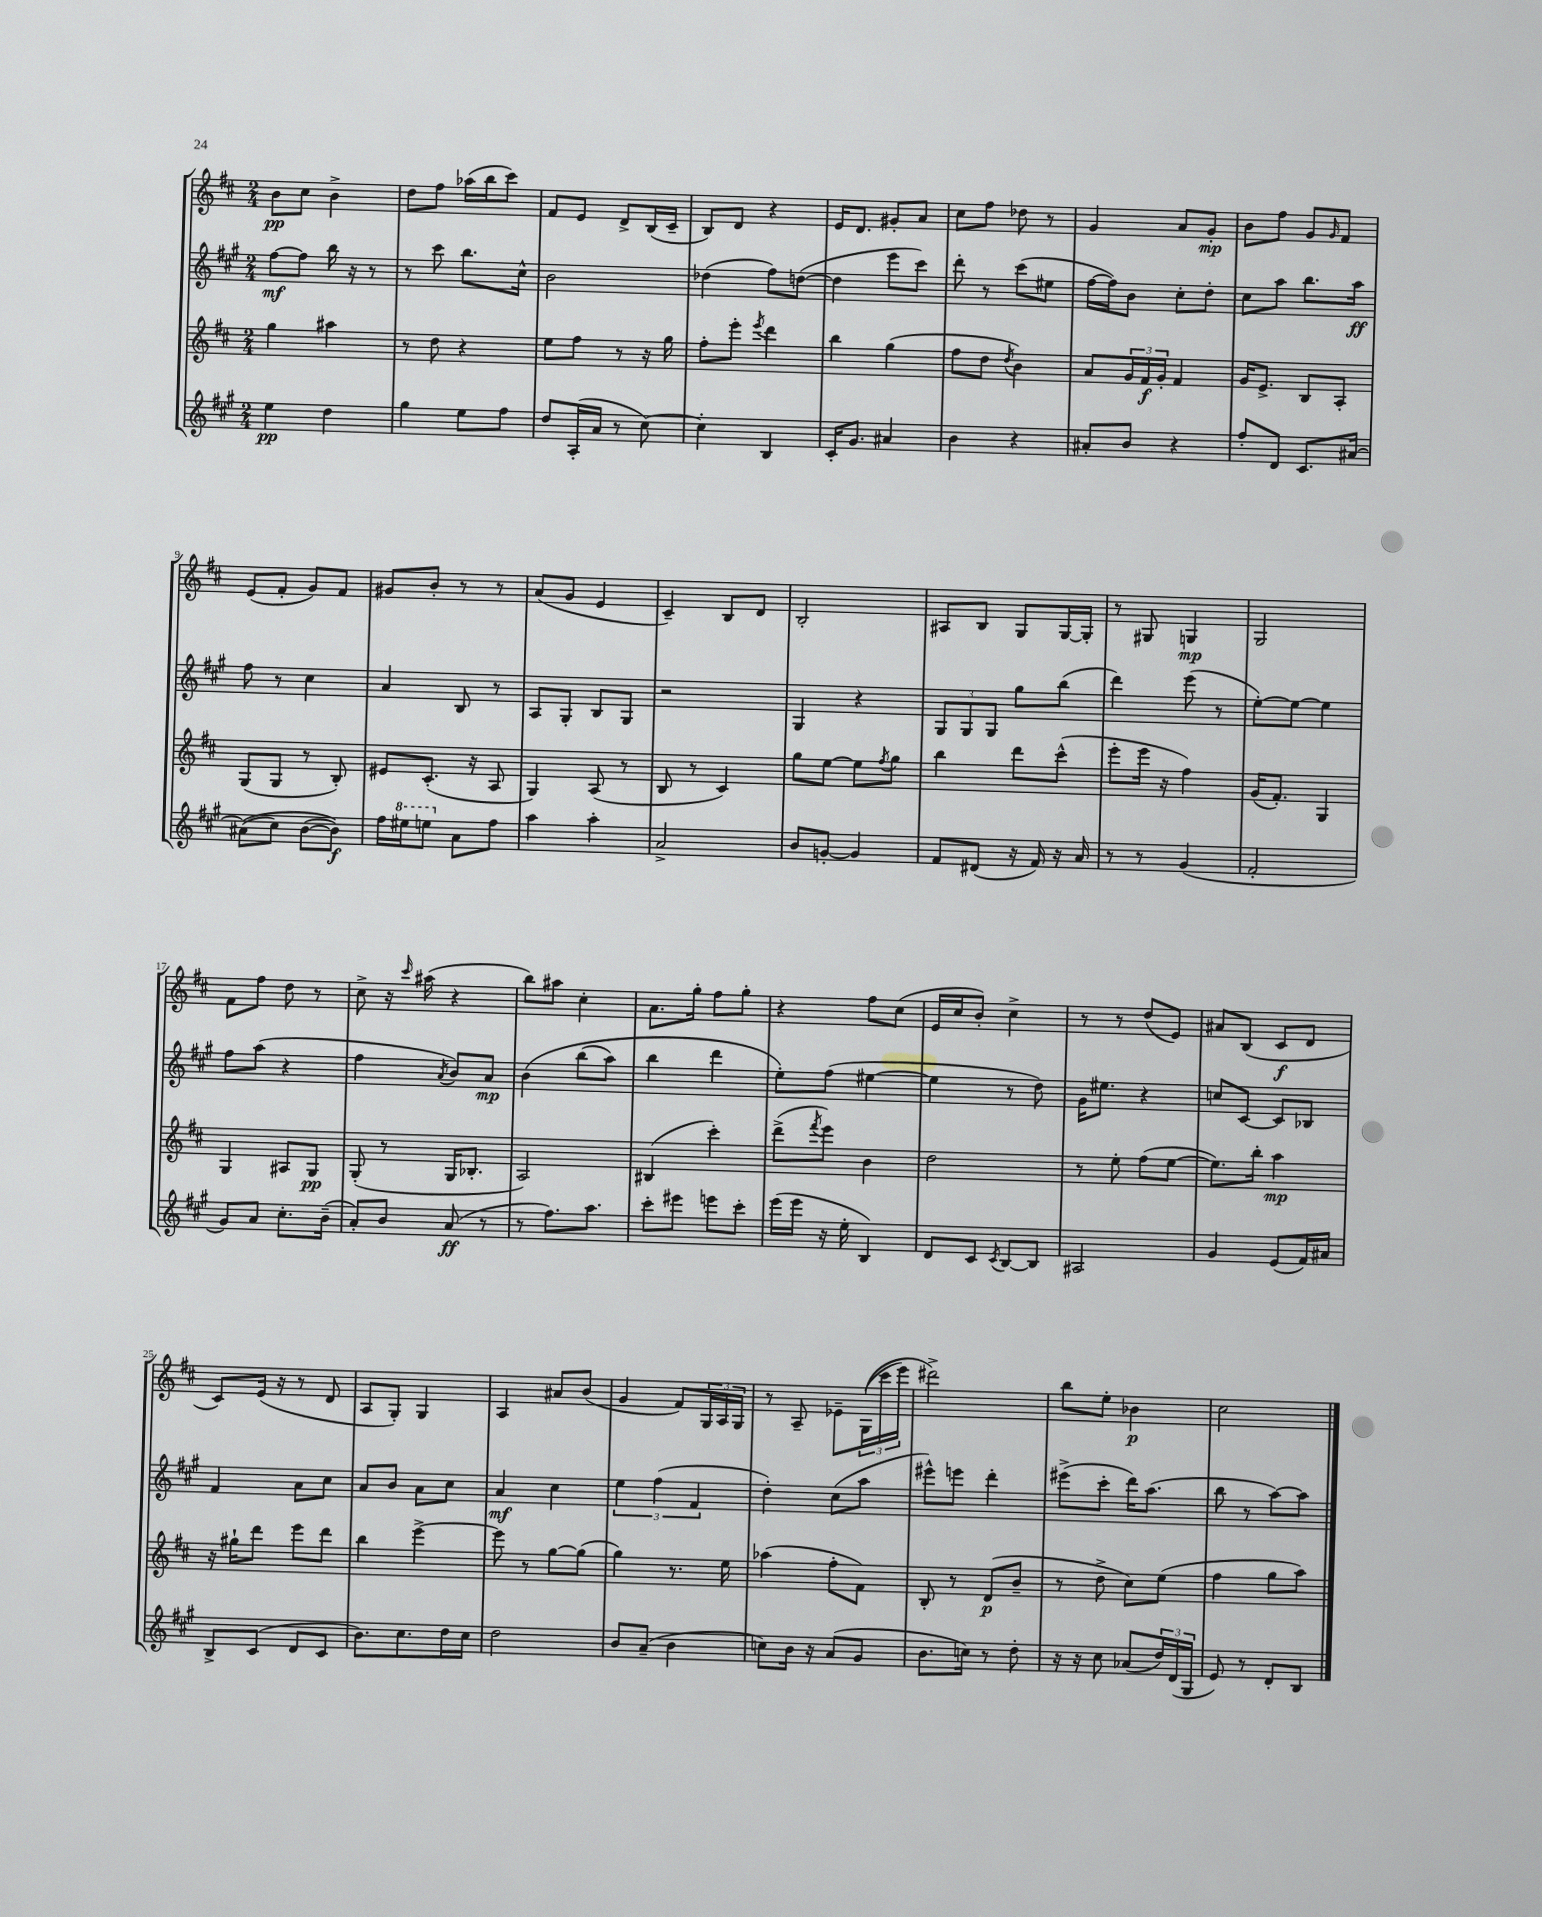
<<
\new StaffGroup <<
\new Staff = "s0" {
    \clef treble \key d \major \numericTimeSignature \time 2/4
    b'8\pp cis''8 b'4-> |
    d''8 fis''8 aes''16( b''16 cis'''8) |
    fis'8 e'8 d'8-> b16( cis'16-- |
    b8) d'8 r4 |
    e'16 d'8. gis'8-. a'8 |
    cis''8 fis''8 des''8 r8 |
    g'4 a'8 g'8-.\mp |
    b'8 fis''8 g'8 \grace { g'16 } fis'8 |
    e'8( fis'8-. g'8) fis'8 |
    gis'8 b'8-. r8 r8 |
    a'8( g'8 e'4 |
    cis'4--) b8 d'8 |
    b2-. |
    ais8 b8 g8 g16~ g16-. |
    r8 gis8 g4\mp |
    g2 |
    fis'8 fis''8 d''8 r8 |
    cis''8-> r16 \grace { cis'''16 } ais''16( r4 |
    b''8) ais''8 cis''4-. |
    a'8. g''16-. fis''8 g''8-. |
    r4 fis''8 cis''8( |
    e'16 cis''16 b'8-.) cis''4-> |
    r8 r8 d''8( e'8) |
    ais'8 b8( cis'8\f d'8 |
    cis'8) e'16( r16 r8 d'8 |
    a8 g8-.) g4 |
    a4 ais'8 b'8( |
    g'4 fis'8) \tuplet 3/2 { g16 a16 g16 } |
    r8 a8-- ees'8-- \tuplet 3/2 { g16(\( cis'''16 e'''16) } |
    dis'''2->\) |
    b''8 e''8-. bes'4\p |
    cis''2 \bar "|." |
}
\new Staff = "s1" {
    \clef treble \key a \major \numericTimeSignature \time 2/4
    fis''8~\mf fis''8 b''16 r16 r8 |
    r8 cis'''8 b''8. cis''16-^ |
    b'2 |
    des''4( fis''8) d''8~( |
    d''4 e'''8 cis'''8) |
    d'''8-. r8 cis'''8( eis''8 |
    fis''16~ fis''16) b'8 cis''8-. d''8-. |
    cis''8 a''8 b''8. a''16\ff |
    fis''8 r8 cis''4 |
    a'4 b8 r8 |
    a8 gis8-. b8 gis8 |
    r2 |
    gis4 r4 |
    \tuplet 3/2 { gis8 gis8 gis8 } gis''8 b''8( |
    d'''4) e'''8( r8 |
    e''8~-.) e''8~ e''4 |
    fis''8 a''8( r4 |
    fis''4 \acciaccatura { a'8 } b'8) a'8\mp |
    b'4\( b''8( a''8) |
    b''4 d'''4 |
    e''8-.\) fis''8( eis''4~ |
    eis''4 r8 d''8) |
    gis'16 eis''8. r4 |
    c''8 cis'8~ cis'8 bes8 |
    fis'4 a'8 cis''8 |
    a'8 b'8 a'8 cis''8 |
    a'4\mf cis''4 |
    \tuplet 3/2 { e''4 fis''4( fis'4 } |
    d''4-.) cis''8( a''8 |
    eis'''8-^) e'''8 d'''4-. |
    eis'''8->( cis'''8-. d'''16) a''8.( |
    b''8 r8 a''8~) a''8 \bar "|." |
}
\new Staff = "s2" {
    \clef treble \key d \major \numericTimeSignature \time 2/4
    g''4 ais''4 |
    r8 d''8 r4 |
    e''8 fis''8 r8 r16 g''16 |
    fis''8-. e'''8-. \acciaccatura { e'''8 } d'''4 |
    b''4 g''4( |
    fis''8 d''8 \acciaccatura { d''8 } b'4) |
    a'8 \tuplet 3/2 { g'16 fis'16\f g'16-. } fis'4 |
    g'16 e'8.-> b8 a8-. |
    g8( g8 r8 b8-.) |
    eis'8 cis'8.-.( r16 a8 |
    g4) a8( r8 |
    b8 r8 cis'4) |
    g''8 e''8~ e''8 \acciaccatura { fis''8 } g''8 |
    b''4 d'''8 cis'''8-^( |
    e'''8-. e'''16 r16 fis''4) |
    g'16( fis'8.-.) g4 |
    g4 ais8 g8\pp |
    g8-.( r8 g16 bes8.-. |
    a2) |
    bis4( cis'''4-.) |
    d'''8->( \acciaccatura { fis'''8 } e'''8) b'4 |
    d''2 |
    r8 e''8-. fis''8( e''8~ |
    e''8.) b''16-. a''4\mp |
    r16 gis''16-! d'''8 e'''8 d'''8 |
    b''4 e'''4~-> |
    e'''8 r8 g''8~ g''8( |
    g''4) r8. e''16 |
    aes''4( fis''8-. fis'8) |
    b8-. r8 d'8\p( b'8-- |
    r8 d''8-> cis''8) e''8( |
    fis''4 g''8 a''8) \bar "|." |
}
\new Staff = "s3" {
    \clef treble \key a \major \numericTimeSignature \time 2/4
    e''4\pp d''4 |
    gis''4 e''8 fis''8 |
    d''8 a16-.( a'16 r8 cis''8~) |
    cis''4-. b4 |
    cis'16-. gis'8. ais'4 |
    b'4 r4 |
    ais'8-. b'8 r4 |
    fis''8-. d'8 cis'8. ais'16~ |
    ais'8(\( cis''8) b'8~( b'8\f)\) |
    fis''16 \ottava #1 eis'''16 e'''8 \ottava #0 a'8 fis''8 |
    a''4 a''4-. |
    a'2-> |
    b'8 g'8~-. g'4 |
    fis'8 dis'8( r16 fis'16) r16 a'16 |
    r8 r8 gis'4( |
    fis'2-. |
    gis'8) a'8 cis''8.-. b'16--( |
    a'8-.) b'8 a'8\ff( r8 |
    r8 fis''8.) a''8. |
    cis'''8-. eis'''8 e'''8 cis'''8-. |
    e'''16( e'''16 r16 e''16-. b4) |
    d'8 cis'8 \acciaccatura { cis'8 } b8~ b8 |
    ais2 |
    gis'4 e'8( fis'16) ais'16 |
    b8-> cis'8( d'8 cis'8 |
    b'8.) cis''8. d''16 cis''16 |
    d''2 |
    b'8 a'8--( b'4 |
    c''8) b'16 r16 a'8( gis'8 |
    b'8. c''16) r8 d''8-. |
    r16 r16 cis''8 aes'8( \tuplet 3/2 { d''16) d'16( gis16 } |
    e'8) r8 d'8-. b8 \bar "|." |
}
>>
>>
